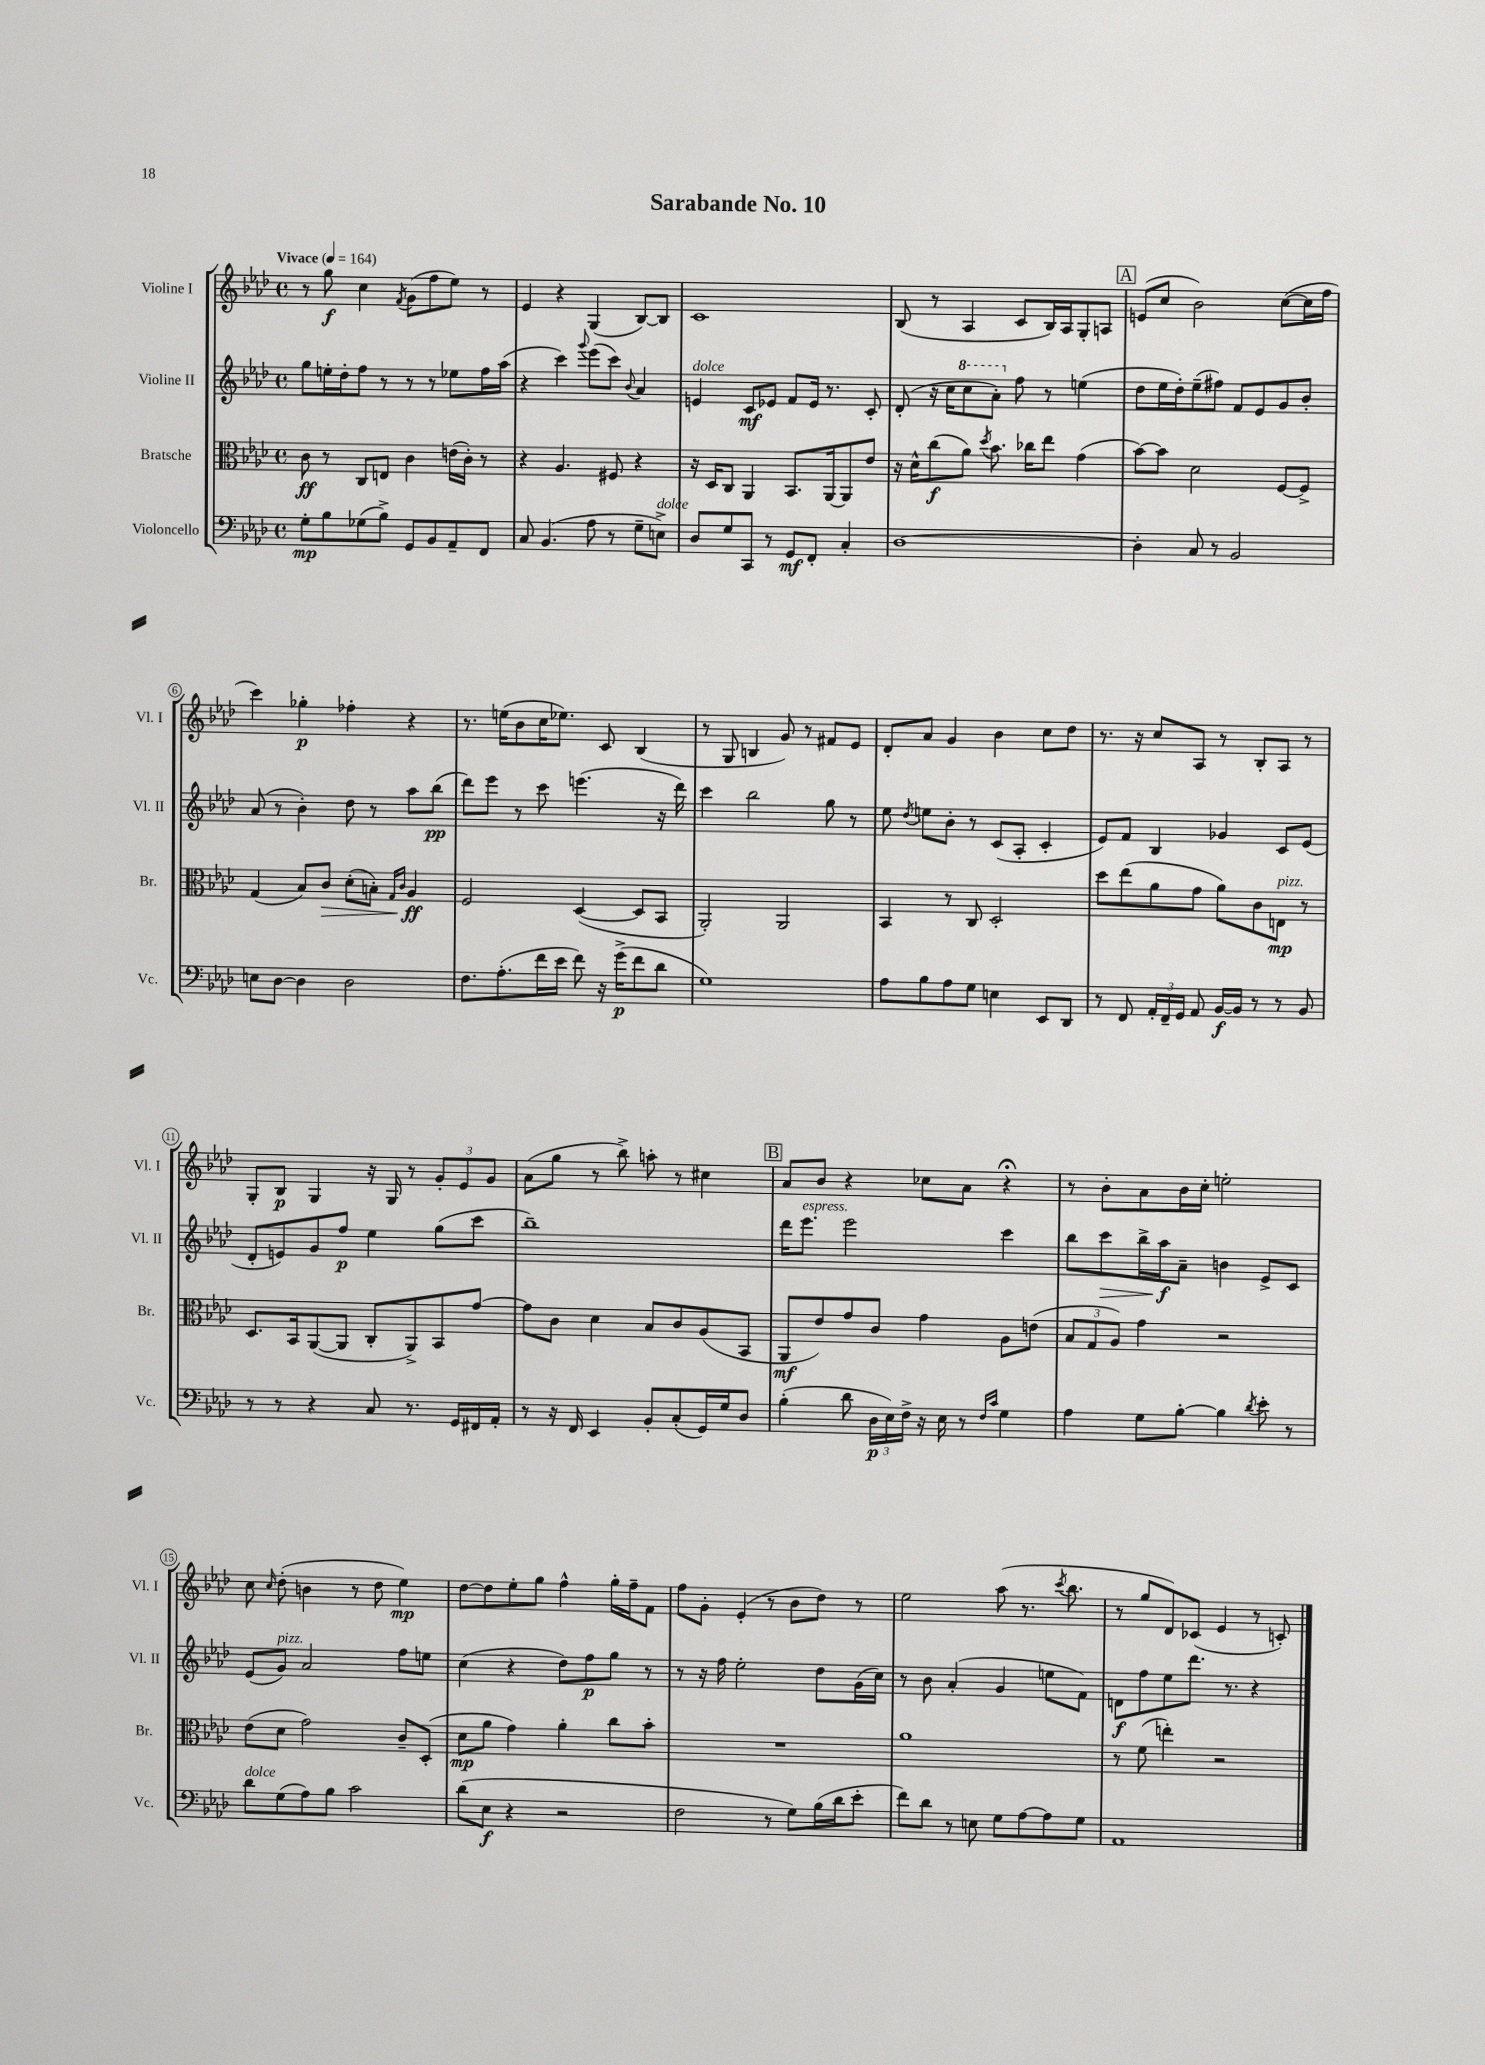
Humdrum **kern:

**kern	**dynam	**kern	**dynam	**kern	**dynam	**kern	**dynam
*part4	*part4	*part3	*part3	*part2	*part2	*part1	*part1
*staff4	*staff4	*staff3	*staff3	*staff2	*staff2	*staff1	*staff1
*I"Violoncello	*	*I"Bratsche	*	*I"Violine II	*	*I"Violine I	*
*I'Vc.	*	*I'Br.	*	*I'Vl. II	*	*I'Vl. I	*
*clefF4	*	*clefC3	*	*clefG2	*	*clefG2	*
*k[b-e-a-d-]	*	*k[b-e-a-d-]	*	*k[b-e-a-d-]	*	*k[b-e-a-d-]	*
*M4/4	*	*M4/4	*	*M4/4	*	*M4/4	*
*met(c)	*	*met(c)	*	*met(c)	*	*met(c)	*
*MM164	*	*MM164	*	*MM164	*	*MM164	*
=1	=1	=1	=1	=1	=1	=1	=1
!	!	!	!	!	!	!LO:TX:a:B:t=Vivace	!
8G'\L	mp	8c\	ff	8gg\L	.	8r	.
8B-\	.	8r	.	16een'\L	.	8gg\	f
.	.	.	.	16dd-'\J	.	.	.
(8G-X\	.	8C/L	.	8ff\J	.	4cc\	.
8B-^\J)	.	8En/J	.	8r	.	.	.
.	.	.	.	.	.	8qf/	.
8GG/L	.	4c\	.	8r	.	(8g\L	.
8BB-/	.	.	.	8r	.	8ff\	.
8AA-~/	.	(16en\LL	.	8ee-X\L	.	8ee-\J)	.
.	.	16c'\JJ)	.	.	.	.	.
8FF/J	.	8r	.	16ff\L	.	8r	.
.	.	.	.	(16aa-\JJ	.	.	.
=2	=2	=2	=2	=2	=2	=2	=2
8C/	.	4r	.	4r	.	4e-/	.
(4.BB-/	.	.	.	.	.	.	.
.	.	4.A-/	.	4ccc\)	.	4r	.
.	.	.	.	8qqggg/	.	.	.
8A-\	.	.	.	(8eee-\L	.	(4G/	.
8r	.	8F#X/	.	8ccc\J)	.	.	.
.	.	.	.	8qqb-/	.	.	.
8G~\L	.	4r	.	4a-/	.	[8B-/L)	.
!LO:TX:a:i:t=dolce	!	!	!	!	!	!	!
8En^\J)	.	.	.	.	.	8B-/J]	.
=3	=3	=3	=3	=3	=3	=3	=3
!	!	!	!	!LO:TX:a:i:t=dolce	!	!	!
8D-/L	.	16r	.	4en/	.	1c	.
.	.	16D-/KL	.	.	.	.	.
8G/	.	8C/J	.	.	.	.	.
8CC/J	.	4AA-/	.	8c/L	mf	.	.
8r	.	.	.	8e-X/J	.	.	.
8GG/L	mf	8.BB-/L	.	8f/L	.	.	.
8FF'/J	.	.	.	16e-/Jk	.	.	.
.	.	[16AA-/k	.	8.r	.	.	.
4C'/	.	8AA-/]	.	.	.	.	.
.	.	8e-/J	.	8c'/	.	.	.
=4	=4	=4	=4	=4	=4	=4	=4
[1D-	.	16r	.	(8d-'/	.	(8B-/	.
.	.	16d-^^\KL	.	.	.	.	.
.	.	(8cc\	f	16r	.	8r	.
.	.	.	.	16cc\KL	.	.	.
*	*	*	*	*8va	*	*	*
.	.	8a-\J)	.	8ccc\	.	4A-/	.
.	.	8qdd-/	.	.	.	.	.
.	.	8.b-\	.	8aa-'\J)	.	.	.
*	*	*	*	*X8va	*	*	*
.	.	.	.	8ff\	.	8c/L	.
.	.	16cc-X\KL	.	.	.	.	.
.	.	8ee-\J	.	8r	.	16B-/L)	.
.	.	.	.	.	.	16A-/J	.
.	.	(4g\	.	(4een\	.	8G'/	.
.	.	.	.	.	.	8An/J	.
!!LO:REH:place=s1:t=A
=5	=5	=5	=5	=5	=5	=5	=5
4D-'\]	.	[8b-\L)	.	8dd-\L	.	(8en/L	.
.	.	8b-\J]	.	16ee-\L	.	8cc/J	.
.	.	.	.	16dd-'\J)	.	.	.
8C/	.	2d-\	.	(8ee-~\	.	2b-\)	.
8r	.	.	.	8ff#X\J)	.	.	.
2BB-/	.	.	.	8f/L	.	.	.
.	.	.	.	8e-/	.	.	.
.	.	[8F/L	.	8g/	.	([8cc\L	.
.	.	8F^/J]	.	8b-'/J	.	16cc\L]	.
.	.	.	.	.	.	16ff\JJ	.
!!LO:LB:g=z
=6	=6	=6	=6	=6	=6	=6	=6
8En\L	.	(4G/	.	(8a-/	.	4ccc\)	.
[8D-\J	.	.	.	8r	.	.	.
4D-\]	.	8B-/L)	.	4b-'\)	.	4gg-X'\	p
!	!	!	!LO:HP:b	!	!	!	!
.	.	8c/J	>	.	.	.	.
2D-\	.	(8d-'\L	.	8dd-\	.	4ff-X'\	.
.	.	8Bn'\J)	.	8r	.	.	.
.	.	16qqG/LL	.	.	.	.	.
.	.	16qqc/JJ	.	.	.	.	.
.	.	4A-/	ff	8aa-\L	.	4r	.
.	.	.	.	(8bb-\J	pp	.	.
.	.	.	]	.	.	.	.
=7	=7	=7	=7	=7	=7	=7	=7
8.F\L	.	2F/	.	8ddd-\L)	.	8.r	.
.	.	.	.	8eee-\J	.	.	.
(8.A-'\	.	.	.	.	.	(16een\KL	.
.	.	.	.	8r	.	8b-\	.
16f\L	.	.	.	8ccc\	.	16cc\K	.
16e-\JJ	.	.	.	.	.	8.ee-X\J)	.
8f\)	.	([4D-/	.	(4.eeen\	.	.	.
16r	.	.	.	.	.	8c/	.
(16g^\KL	p	.	.	.	.	.	.
8f\	.	8D-/L]	.	.	.	(4B-/	.
8d-\J	.	8BB-/J	.	16r	.	.	.
.	.	.	.	16ddd-\)	.	.	.
=8	=8	=8	=8	=8	=8	=8	=8
1G)	.	2AA-'/)	.	4ccc\	.	8r	.
.	.	.	.	.	.	8G/	.
.	.	.	.	2bb-\	.	4Bn/	.
.	.	2AA-/	.	.	.	8g/)	.
.	.	.	.	.	.	8r	.
.	.	.	.	8gg\	.	8f#X/L	.
.	.	.	.	8r	.	8e-/J	.
=9	=9	=9	=9	=9	=9	=9	=9
8A-\L	.	4BB-/	.	8ee-\	.	8d-'/L	.
.	.	.	.	8qdd-/	.	.	.
8B-\	.	.	.	8een\L	.	8a-/J	.
8A-\	.	8r	.	8b-'\J	.	4g/	.
8G\J	.	8C/	.	8r	.	.	.
4En\	.	2D-'/	.	(8c/L	.	4b-\	.
.	.	.	.	8A-'/J	.	.	.
8EE-/L	.	.	.	4c'/	.	8cc\L	.
8DD-/J	.	.	.	.	.	8dd-\J	.
=10	=10	=10	=10	=10	=10	=10	=10
8r	.	8dd-\L	.	8e-/L)	.	8.r	.
8FF/	.	(8ee-\	.	8f/J	.	.	.
.	.	.	.	.	.	16r	.
24AA-'/LL	.	8a-\	.	4B-/	.	8cc/L	.
24FF~/	.	.	.	.	.	.	.
24GG/JJ	.	.	.	.	.	.	.
8AA-/	.	8g\J	.	.	.	8A-/J	.
[16BB-/LL	f	8a-\L)	.	4g-X/	.	8r	.
16BB-/JJ]	.	.	.	.	.	.	.
8r	.	8c\	.	.	.	8B-'/L	.
!	!	!LO:TX:a:i:t=pizz.	!	!	!	!	!
8r	.	8En\J	mp	8c/L	.	8A-/J	.
8BB-/	.	8r	.	(8e-/J	.	8r	.
!!LO:LB:g=z
=11	=11	=11	=11	=11	=11	=11	=11
8r	.	8.D-/L	.	8d-'/L	.	8G'/L	.
8r	.	.	.	8en/)	.	8B-/J	p
.	.	16BB-/k	.	.	.	.	.
4r	.	([8AA-/	.	8g/	.	4G/	.
.	.	8AA-/J]	.	8ff/J	p	.	.
8C/	.	8C'/L	.	4ee-\	.	16r	.
.	.	.	.	.	.	16G/	.
8.r	.	8AA-^/)	.	.	.	8r	.
.	.	8BB-/	.	(8gg\L	.	12g'/L	.
16GG/LL	.	.	.	.	.	.	.
.	.	.	.	.	.	12e-/	.
16FF#X/	.	[8g/J	.	8ccc\J	.	.	.
.	.	.	.	.	.	12g/J	.
16AA-'/JJ	.	.	.	.	.	.	.
=12	=12	=12	=12	=12	=12	=12	=12
8r	.	8g\L]	.	1bb-~)	.	(8a-\L	.
16r	.	8c\J	.	.	.	8gg\J	.
16FF/	.	.	.	.	.	.	.
4EE-/	.	4d-\	.	.	.	8r	.
.	.	.	.	.	.	8bb-^\)	.
8BB-'/L	.	8B-/L	.	.	.	8aan'\	.
(8C'/	.	8c/	.	.	.	8r	.
16GG/L)	.	(8A-/	.	.	.	4cc#X\	.
16G/J	.	.	.	.	.	.	.
8D-/J	.	8BB-/J	.	.	.	.	.
!!LO:REH:place=s1:t=B
=13	=13	=13	=13	=13	=13	=13	=13
(4B-'\	.	8AA-/L	mf	16ddd-\KL	.	8a-/L	.
!	!	!	!	!LO:TX:a:i:t=espress.	!	!	!
.	.	.	.	8.eee-\J	.	.	.
.	.	8e-/)	.	.	.	8b-/J	.
8d-\	.	8g/	.	2eee-\	.	4r	.
24D-\LL	p	8c/J	.	.	.	.	.
24E-\)	.	.	.	.	.	.	.
24F^\JJ	.	.	.	.	.	.	.
16r	.	4g\	.	.	.	8cc-X\L	.
16E-\	.	.	.	.	.	.	.
8r	.	.	.	.	.	8a-\J	.
16qqF/LL	.	.	.	.	.	.	.
16qqc/JJ	.	.	.	.	.	.	.
4G\	.	8A-\L	.	4ccc\	.	4r;<	.
.	.	(8en\J	.	.	.	.	.
=14	=14	=14	=14	=14	=14	=14	=14
4A-\	.	12B-/L	.	8bb-\L	.	8r	.
.	.	12G/	.	.	.	.	.
!	!	!	!	!	!LO:HP:b	!	!
.	.	.	.	8ccc\	>	8b-'\L	.
.	.	12A-/J)	.	.	.	.	.
8G\L	.	4g\	.	16bb-^\L	.	8a-\	.
.	.	.	.	16aa-\J	f	.	.
[8B-'\J	.	.	.	8a-~\J	]	16b-\L	.
.	.	.	.	.	.	16cc'\JJ	.
4B-\]	.	2r	.	4bn\	.	2een'\	.
8qd-/	.	.	.	.	.	.	.
8e-'\	.	.	.	8e-^/L	.	.	.
8r	.	.	.	8c/J	.	.	.
!!LO:LB:g=z
=15	=15	=15	=15	=15	=15	=15	=15
!LO:TX:a:i:t=dolce	!	!	!	!	!	!	!
8d-\L	.	(8e-\L	.	(8e-/L	.	8cc\	.
.	.	.	.	.	.	16qqcc/	.
!	!	!	!	!LO:TX:a:i:t=pizz.	!	!	!
(8G\	.	8d-\J	.	8g/J)	.	(8dd-'\	.
8A-\)	.	2g\)	.	2a-/	.	4bn\	.
8B-\J	.	.	.	.	.	.	.
2c\	.	.	.	.	.	8r	.
.	.	.	.	.	.	8dd-\	.
.	.	8c~/L	.	8ff\L	.	4ee-\)	mp
.	.	(8D-'/J	.	8een\J	.	.	.
=16	=16	=16	=16	=16	=16	=16	=16
(8d-\L	.	8d-\L	mp	(4cc\	.	[8dd-\L	.
8E-\J	f	8a-\J	.	.	.	8dd-\]	.
4r	.	4g\)	.	4r	.	8ee-'\	.
.	.	.	.	.	.	8gg\J	.
2r	.	4a-'\	.	8dd-\L)	.	4ff^^\	.
.	.	.	.	8ff\	p	.	.
.	.	8cc\L	.	8gg\J	.	16gg'\LL	.
.	.	.	.	.	.	16ff~\J	.
.	.	8b-'\J	.	8r	.	8f\J	.
=17	=17	=17	=17	=17	=17	=17	=17
2F\	.	1r	.	8r	.	8ff\L	.
.	.	.	.	16r	.	8g'\J	.
.	.	.	.	16ff\	.	.	.
.	.	.	.	2ee-'\	.	(4e-'/	.
8r	.	.	.	.	.	8r	.
8G\L)	.	.	.	.	.	8b-\L	.
(16B-\L	.	.	.	8dd-\L	.	8dd-\J)	.
16d-\J	.	.	.	.	.	.	.
8e-'\J	.	.	.	(16g\L	.	8r	.
.	.	.	.	16cc\JJ)	.	.	.
=18	=18	=18	=18	=18	=18	=18	=18
8f\L)	.	1a-	.	8r	.	2ee-\	.
8d-\J	.	.	.	8b-\	.	.	.
8r	.	.	.	(4a-'/	.	.	.
8En\	.	.	.	.	.	.	.
8G\L	.	.	.	4g/	.	(8aa-\	.
[8A-\	.	.	.	.	.	8.r	.
8A-\]	.	.	.	8een\L	.	.	.
.	.	.	.	.	.	8qccc/	.
.	.	.	.	.	.	8.bb-\	.
8G\J	.	.	.	8f\J)	.	.	.
=19	=19	=19	=19	=19	=19	=19	=19
1AA-	.	8r	.	8dn\L	f	8r	.
.	.	(8f\	.	8ff\	.	8gg/L	.
.	.	4een'\)	.	8ee-\	.	8d-/)	.
.	.	.	.	8.ddd-\J	.	(8c-X/J	.
.	.	2r	.	.	.	4e-/	.
.	.	.	.	8.r	.	.	.
.	.	.	.	4r	.	8r	.
.	.	.	.	.	.	8cn'/)	.
==	==	==	==	==	==	==	==
*-	*-	*-	*-	*-	*-	*-	*-
